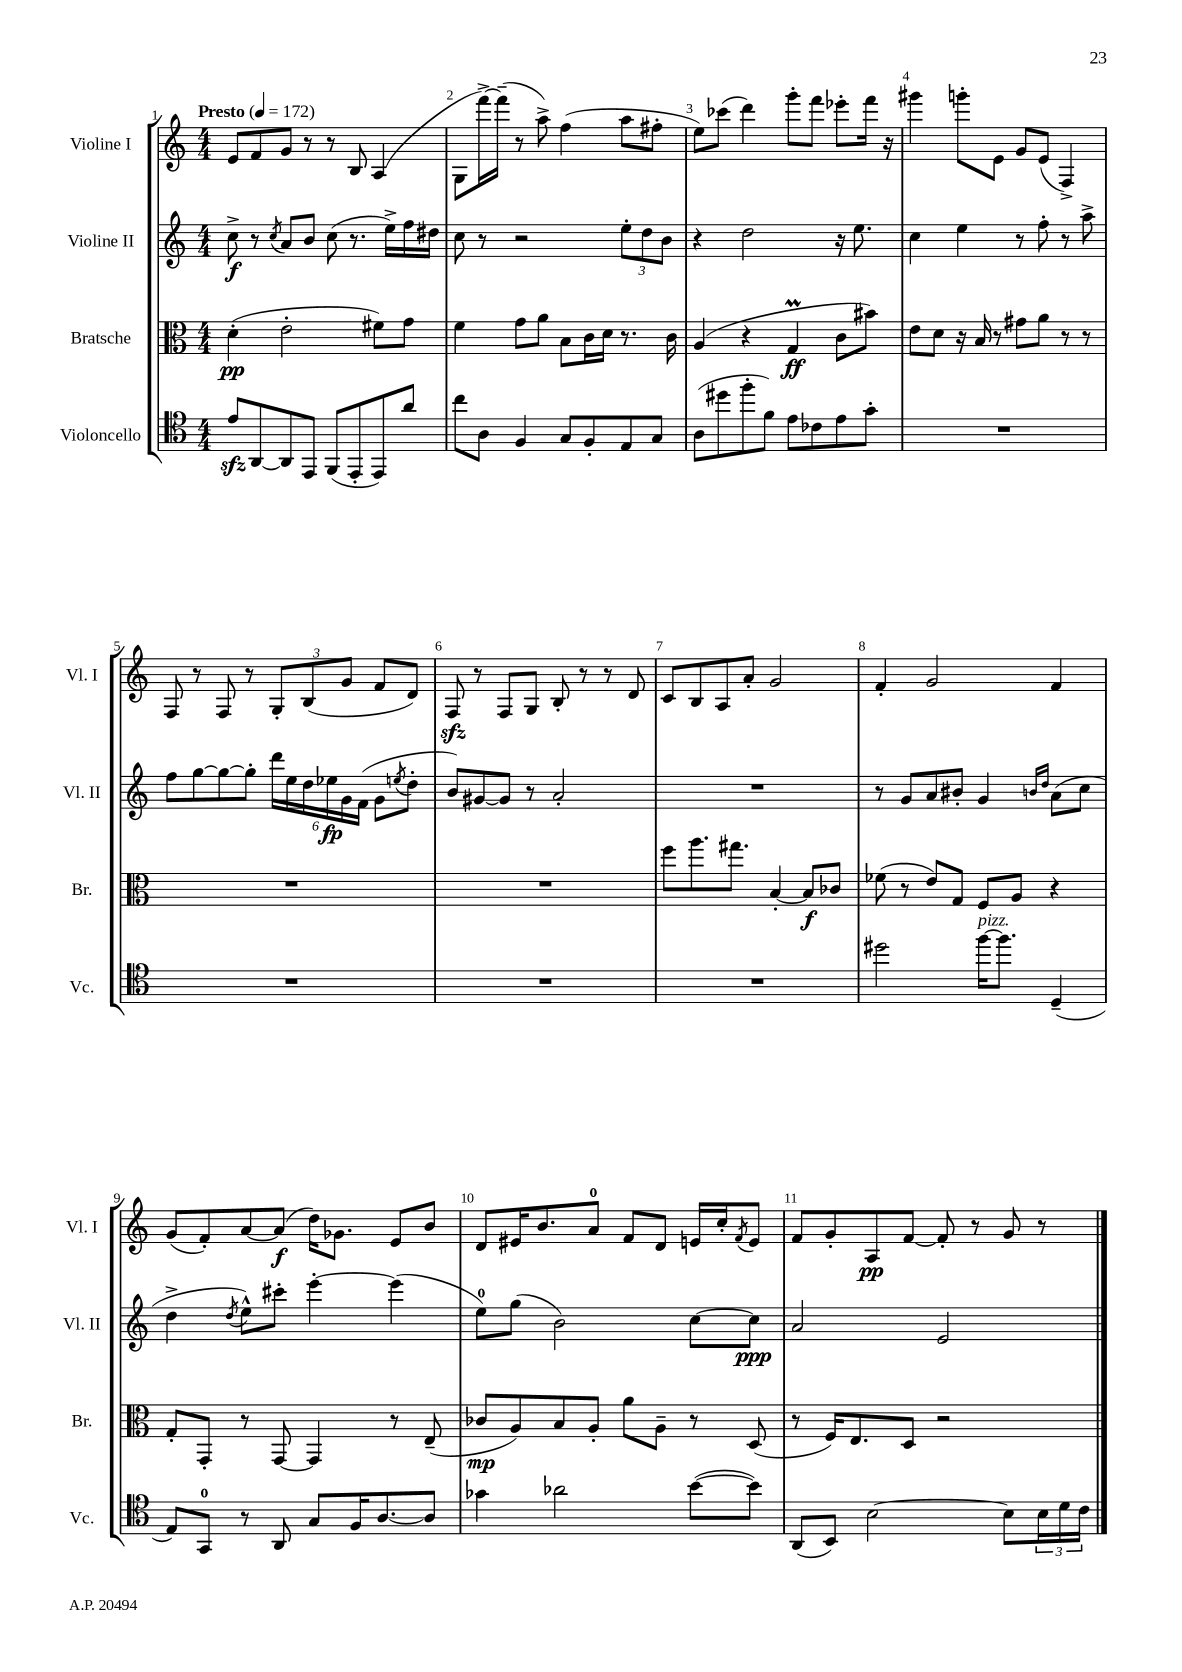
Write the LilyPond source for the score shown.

<<
\new StaffGroup <<
\new Staff = "s0" \with { instrumentName = "Violine I" shortInstrumentName = "Vl. I" } {
    \clef treble \key c \major \numericTimeSignature \time 4/4 \tempo "Presto" 4 = 172
    e'8 f'8 g'8 r8 r8 b8 a4( |
    g8 f'''16~->) f'''16--( r8 a''8->) f''4( a''8 fis''8-. |
    e''8) ces'''8( d'''4) g'''8-. f'''8 ees'''8-. f'''16 r16 |
    gis'''4 g'''8-. e'8 g'8 e'8( f4->) |
    f8 r8 f8 r8 \tuplet 3/2 { g8-. b8( g'8 } f'8 d'8) |
    f8\sfz r8 f8 g8 b8-. r8 r8 d'8 |
    c'8 b8 a8 a'8-. g'2 |
    f'4-. g'2 f'4 |
    g'8( f'8-.) a'8~ a'8\f( d''16) ges'8. e'8 b'8 |
    d'8 eis'16 b'8. a'8-0 f'8 d'8 e'16 c''16-. \acciaccatura { f'8 } e'8 |
    f'8 g'8-. a8\pp f'8~ f'8-. r8 g'8 r8 \bar "|." |
}
\new Staff = "s1" \with { instrumentName = "Violine II" shortInstrumentName = "Vl. II" } {
    \clef treble \key c \major \numericTimeSignature \time 4/4
    c''8->\f r8 \acciaccatura { c''8 } a'8 b'8 c''8( r8. e''16->) f''16 dis''16 |
    c''8 r8 r2 \tuplet 3/2 { e''8-. d''8 b'8 } |
    r4 d''2 r16 e''8. |
    c''4 e''4 r8 f''8-. r8 a''8-> |
    f''8 g''8~ g''8~ g''8-. \tuplet 6/4 { d'''16 e''16 d''16 ees''16\fp g'16 f'16( } g'8 \acciaccatura { e''8 } d''8-. |
    b'8) gis'8~ gis'8 r8 a'2-. |
    R1 |
    r8 g'8 a'8 bis'8-. g'4 \grace { b'16 d''16 } a'8( c''8 |
    d''4-> \acciaccatura { d''8 } e''8-^) cis'''8-. e'''4~-. e'''4( |
    e''8-0) g''8( b'2) c''8~ c''8\ppp |
    a'2 e'2 \bar "|." |
}
\new Staff = "s2" \with { instrumentName = "Bratsche" shortInstrumentName = "Br." } {
    \clef alto \key c \major \numericTimeSignature \time 4/4
    d'4-.\pp( e'2-. fis'8) g'8 |
    f'4 g'8 a'8 b8 c'16 d'16 r8. c'16 |
    a4( r4 g4\prall\ff c'8 bis'8) |
    e'8 d'8 r16 b16 r8 gis'8 a'8 r8 r8 |
    R1 |
    R1 |
    f''8 a''8. gis''8. b4~-. b8\f ces'8 |
    fes'8( r8 e'8) g8 f8 a8 r4 |
    g8-. g,8-. r8 g,8~ g,4 r8 e8--( |
    ces'8\mp a8) b8 a8-. a'8 a8-- r8 d8( |
    r8 f16) e8. d8 r2 \bar "|." |
}
\new Staff = "s3" \with { instrumentName = "Violoncello" shortInstrumentName = "Vc." } {
    \clef tenor \key c \major \numericTimeSignature \time 4/4
    e'8\sfz a,8~ a,8 e,8 f,8( e,8-. e,8) a'8 |
    c''8 a8 f4 g8 f8-. e8 g8 |
    a8( dis''8 f''8-. f'8) e'8 ces'8 e'8 g'8-. |
    R1 |
    R1 |
    R1 |
    R1 |
    dis''2 f''16~^\markup { \italic "pizz." } f''8. d4--( |
    e8) g,8-0 r8 a,8 g8 f16 a8.~ a8 |
    ges'4 aes'2 b'8~( b'8) |
    a,8( b,8) b2~ b8 \tuplet 3/2 { b16 d'16 c'16 } \bar "|." |
}
>>
>>
\layout { \context { \Score \override BarNumber.break-visibility = ##(#f #t #t) barNumberVisibility = #all-bar-numbers-visible } }
